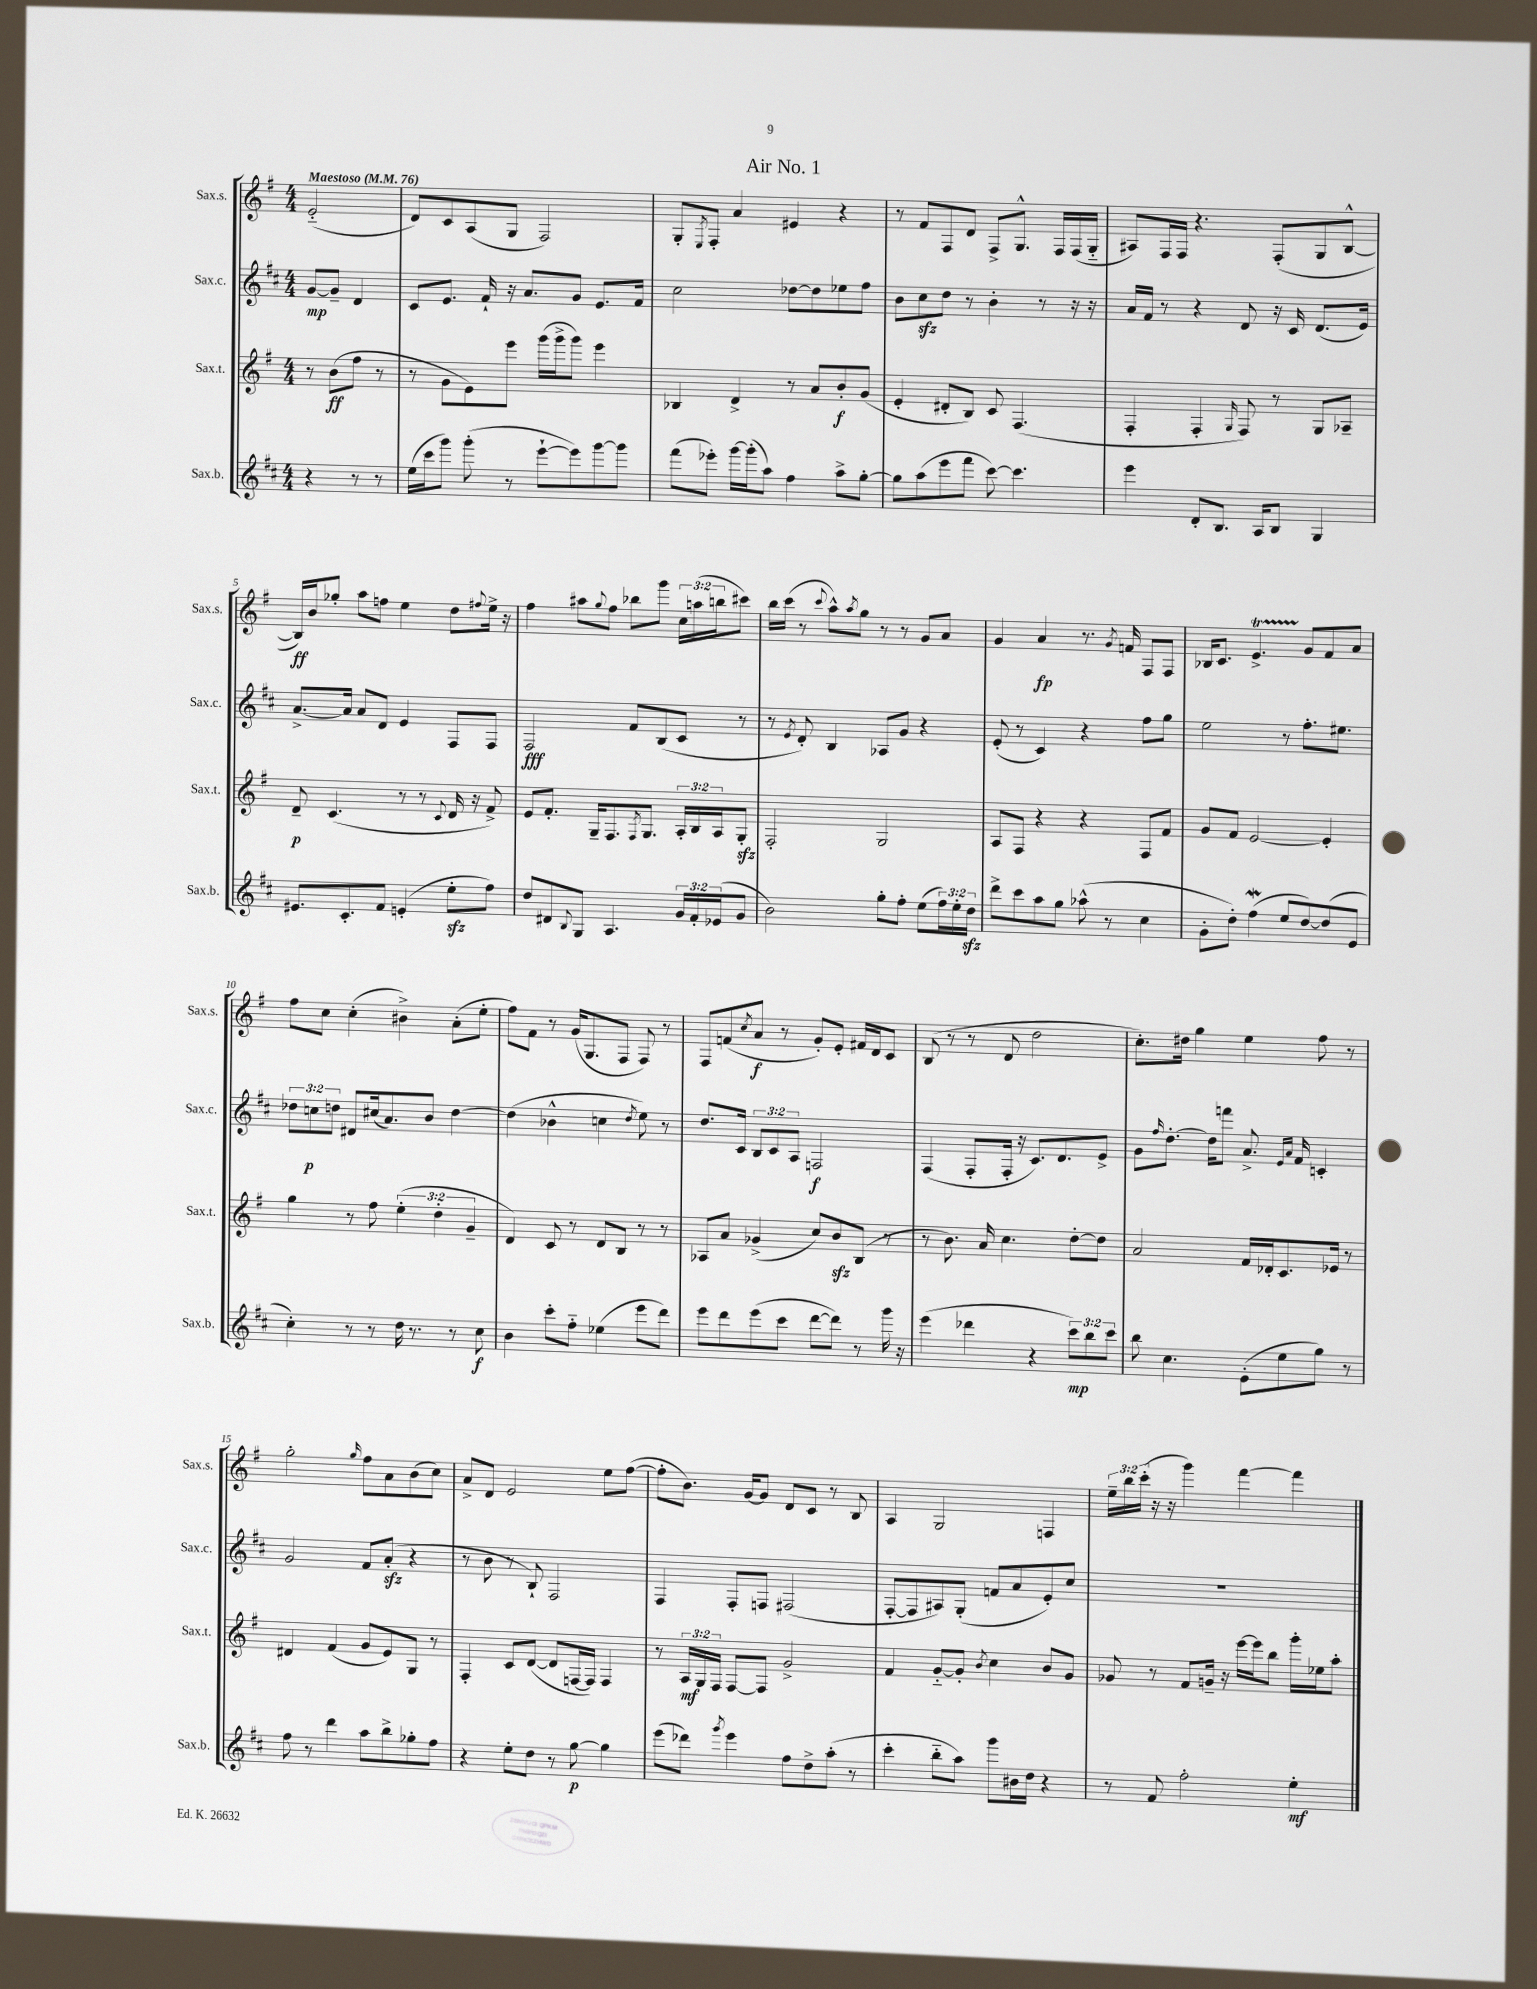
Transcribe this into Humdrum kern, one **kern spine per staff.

**kern	**dynam	**kern	**dynam	**kern	**dynam	**kern	**dynam
*part4	*part4	*part3	*part3	*part2	*part2	*part1	*part1
*staff4	*staff4	*staff3	*staff3	*staff2	*staff2	*staff1	*staff1
*I"Sax.b.	*	*I"Sax.t.	*	*I"Sax.c.	*	*I"Sax.s.	*
*I'Sax.b.	*	*I'Sax.t.	*	*I'Sax.c.	*	*I'Sax.s.	*
*clefG2	*	*clefG2	*	*clefG2	*	*clefG2	*
*k[f#c#]	*	*k[f#]	*	*k[f#c#]	*	*k[f#]	*
*M4/4	*	*M4/4	*	*M4/4	*	*M4/4	*
*MM76	*	*MM76	*	*MM76	*	*MM76	*
=	=	=	=	=	=	=	=
!	!	!	!	!	!	!LO:TX:a:B:t=Maestoso	!
4r	.	8r	.	[8g/L	mp	(2e/	.
.	.	(8b\L	ff	8g~/J]	.	.	.
8r	.	8ff#\J	.	4d/	.	.	.
8r	.	8r	.	.	.	.	.
=1	=1	=1	=1	=1	=1	=1	=1
(16ee\LL	.	8r	.	8c#/L	.	8d/L)	.
16ccc#\J	.	.	.	.	.	.	.
8ggg\J)	.	8g\L	.	8.e/J	.	8c/	.
(8ggg'\	.	8e\)	.	.	.	(8A/	.
.	.	.	.	16f#`/	.	.	.
8r	.	8eee\J	.	16r	.	8G/J	.
.	.	.	.	8.a/L	.	.	.
[8eee`\L	.	(16ggg\LL	.	.	.	2F#/)	.
.	.	16ggg^\J	.	.	.	.	.
8eee\])	.	8ggg\J)	.	8g/J	.	.	.
[8ggg\	.	4eee\	.	8.e/L	.	.	.
8ggg\J]	.	.	.	.	.	.	.
.	.	.	.	16f#/Jk	.	.	.
=2	=2	=2	=2	=2	=2	=2	=2
(8fff#\L	.	4B-X/	.	2cc#\	.	8G'/L	.
.	.	.	.	.	.	8qE/	.
8eee-X'\J)	.	.	.	.	.	8F#'/J	.
[16ggg\LL	.	4d^/	.	.	.	4a/	.
(16ggg'\J]	.	.	.	.	.	.	.
8aa\J)	.	.	.	.	.	.	.
4ff#\	.	8r	.	[8dd-X\L	.	4e#X/	.
.	.	8a/L	.	8dd-\]	.	.	.
8aa^\L	.	8b'/	f	8ee-X\	.	4r	.
[8gg'\J	.	(8g/J	.	8ff#\J	.	.	.
=3	=3	=3	=3	=3	=3	=3	=3
8gg\L]	.	4e'/	.	8b\L	.	8r	.
(8aa\	.	.	.	8cc#zz\	.	8f#/L	.
8eee\	.	8d#X'/L	.	8dd\J	.	8F#/	.
8fff#\J	.	8B/J)	.	8r	.	8d/J	.
[8ccc#\)	.	8c/	.	4b'\	.	8F#^/L	.
4.ccc#\]	.	(4.F#/	.	.	.	8.G^^/J	.
.	.	.	.	8r	.	.	.
.	.	.	.	.	.	16F#/LL	.
.	.	.	.	16r	.	(16F#/	.
.	.	.	.	16r	.	16G/JJ	.
=4	=4	=4	=4	=4	=4	=4	=4
4eee\	.	4F#'/	.	16a/LL	.	8A#X/L)	.
.	.	.	.	16f#/JJ	.	.	.
.	.	.	.	8r	.	16F#/L	.
.	.	.	.	.	.	16F#/JJ	.
8d'/L	.	4F#'/	.	4r	.	4.r	.
8.B/J	.	.	.	.	.	.	.
.	.	16qqG/	.	.	.	.	.
.	.	8F#/)	.	8d/	.	.	.
16A/KL	.	.	.	.	.	.	.
8B/J	.	8r	.	16r	.	(8F#'/L	.
.	.	.	.	16c#/	.	.	.
4G/	.	8G/L	.	(8.d/L	.	8G/	.
.	.	8A-X~/J	.	.	.	[8B^^/J	.
.	.	.	.	16e/Jk)	.	.	.
!!LO:LB:g=z
=5	=5	=5	=5	=5	=5	=5	=5
8.e#X/L	.	8d~/	p	[8.a^/L	.	16B/LL])	ff
.	.	.	.	.	.	16b/J	.
.	.	(4.c/	.	.	.	8gg-X'/J	.
8.c#'/	.	.	.	16a/Jk]	.	.	.
.	.	.	.	8a/L	.	8aa\L	.
8f#/J	.	.	.	8d/J	.	8ffn\J	.
(4en'/	.	8r	.	4e/	.	4ee\	.
.	.	8r	.	.	.	.	.
.	.	8qqc/	.	.	.	.	.
8eezz'\L	.	16d/	.	8F#/L	.	8dd\L	.
.	.	16r	.	.	.	.	.
.	.	.	.	.	.	8qqff#X/	.
8ff#\J)	.	8f#^/)	.	8F#/J	.	16ee^\Jk	.
.	.	.	.	.	.	16r	.
=6	=6	=6	=6	=6	=6	=6	=6
8dd/L	.	8e/L	.	2F#/	fff	4ff#\	.
8d#X/	.	8.f#'/J	.	.	.	.	.
8qqB/	.	.	.	.	.	.	.
8G/J	.	.	.	.	.	8aa#X\L	.
.	.	16G~/KL	.	.	.	.	.
.	.	.	.	.	.	8qqgg/	.
4.A/	.	8.F#/	.	.	.	8ff#\J	.
.	.	.	.	8f#/L	.	8bb-X\L	.
.	.	8qF#/	.	.	.	.	.
.	.	8.G/J	.	.	.	.	.
.	.	.	.	(8B/	.	8ggg\J	.
24g/LL	.	24A'/LL	.	8c#/J	.	24cc\LL	.
24f#'/	.	24B/	.	.	.	(24aan\	.
(24e-X/J	.	24A/J	.	.	.	24bbn\J	.
8g/J	.	8Gzz'/J	.	8r	.	8ccc#X\J)	.
=7	=7	=7	=7	=7	=7	=7	=7
2b\)	.	2F#'/	.	8r	.	16bb\LL	.
.	.	.	.	.	.	(16ccc\JJ	.
.	.	.	.	8qe/	.	.	.
.	.	.	.	8d'/)	.	8r	.
.	.	.	.	.	.	8qqccc/	.
.	.	.	.	4B/	.	8aa^^\L)	.
.	.	.	.	.	.	8qaa/	.
.	.	.	.	.	.	8gg\J	.
8gg'\L	.	2G/	.	8A-X/L	.	8r	.
8ff#'\J	.	.	.	8g/J	.	8r	.
(8ee\L	.	.	.	4r	.	8g/L	.
24ff#\L)	.	.	.	.	.	8a/J	.
24ee'\	.	.	.	.	.	.	.
24ddzz\JJ	.	.	.	.	.	.	.
=8	=8	=8	=8	=8	=8	=8	=8
8ddd^\L	.	8A/L	.	(8e'/	.	4g/	.
8ccc#\	.	8F#/J	.	8r	.	.	.
8aa\	.	4r	.	4c#/)	.	4a/	fp
8gg\J	.	.	.	.	.	.	.
(8aa-X^^\	.	4r	.	4r	.	8.r	.
8r	.	.	.	.	.	.	.
.	.	.	.	.	.	8qg/	.
.	.	.	.	.	.	16fn/	.
4cc#\	.	8F#/L	.	8ff#\L	.	8F#/L	.
.	.	8f#/J	.	8gg\J	.	8F#/J	.
=9	=9	=9	=9	=9	=9	=9	=9
8g'\L	.	8g/L	.	2ee\	.	16B-X/KL	.
.	.	.	.	.	.	8.c/J	.
8dd'\J)	.	8f#/J	.	.	.	.	.
(4ff#W\	.	[2e/	.	.	.	4.eT^/	.
8ee/L	.	.	.	8r	.	.	.
[8dd/)	.	.	.	8.ff#'\L	.	8g/L	.
(8dd/]	.	4e'/]	.	.	.	8f#/	.
.	.	.	.	8.ee#X\J	.	.	.
8e/J	.	.	.	.	.	8a/J	.
!!LO:LB:g=z
=10	=10	=10	=10	=10	=10	=10	=10
4cc#'\)	.	4gg\	.	12dd-X\L	.	8ff#\L	.
.	.	.	.	12ccn\	p	.	.
.	.	.	.	.	.	8cc\J	.
.	.	.	.	12ddn\J	.	.	.
8r	.	8r	.	8d#X/L	.	(4cc'\	.
8r	.	8ff#\	.	(16cc#X/k	.	.	.
.	.	.	.	8.a/)	.	.	.
16dd\	.	(6ee'\	.	.	.	4b#X^\)	.
8.r	.	.	.	.	.	.	.
.	.	.	.	8b/J	.	.	.
.	.	6dd'\	.	.	.	.	.
8r	.	.	.	[4dd\	.	(8a'\L	.
.	.	6g~/	.	.	.	.	.
8cc#\	f	.	.	.	.	8ee'\J	.
=11	=11	=11	=11	=11	=11	=11	=11
4b\	.	4d/)	.	(4dd\]	.	8ff#\L)	.
.	.	.	.	.	.	8f#\J	.
8ccc#'\L	.	8c/	.	4b-X^^\	.	8r	.
8ff#\J	.	8r	.	.	.	(16g/KL	.
.	.	.	.	.	.	8.G/	.
(4ee-X\	.	8d/L	.	4ccn\	.	.	.
.	.	8B/J	.	.	.	8F#/J	.
.	.	.	.	8qdd/	.	.	.
8eee\L	.	8r	.	8ee\)	.	8F#/)	.
8ddd\J)	.	8r	.	8r	.	8r	.
=12	=12	=12	=12	=12	=12	=12	=12
8eee\L	.	8A-X/L	.	8.dd/L	.	8F#/L	.
8ddd\	.	8a/J	.	.	.	(8fn/	.
.	.	.	.	16c#/Jk	.	.	.
.	.	.	.	.	.	8qcc/	.
(8eee\	.	(4g-X^/	.	12B/L	.	8a/J	f
.	.	.	.	12c#/	.	.	.
8ccc#\J	.	.	.	.	.	8r	.
.	.	.	.	12A/J	.	.	.
[8ddd\L	.	8cc/L)	.	2Fn/	f	8g'/L)	.
8ddd\J])	.	8bzz/	.	.	.	8e'/J	.
8r	.	(8B/J	.	.	.	16f#X/LL	.
.	.	.	.	.	.	16d/J	.
16ggg\	.	8r	.	.	.	8c/J	.
16r	.	.	.	.	.	.	.
=13	=13	=13	=13	=13	=13	=13	=13
(4eee\	.	8r	.	(4F#/	.	(8B/	.
.	.	8.b\)	.	.	.	8r	.
4ddd-X\	.	.	.	8F#'/L	.	8r	.
.	.	16a/	.	.	.	.	.
.	.	4.cc\	.	16F#'/Jk	.	8d/	.
.	.	.	.	16r	.	.	.
4r	.	.	.	8.c#/L)	.	2dd\	.
.	.	.	.	8.d/	.	.	.
12ccc#\L)	mp	[8dd'\L	.	.	.	.	.
12bb\	.	.	.	.	.	.	.
.	.	8dd\J]	.	8e^/J	.	.	.
12ccc#\J	.	.	.	.	.	.	.
=14	=14	=14	=14	=14	=14	=14	=14
8bb\	.	2a/	.	8g\L	.	8.cc'\L)	.
.	.	.	.	16qqff#/	.	.	.
4.cc#\	.	.	.	[8.dd'\J	.	.	.
.	.	.	.	.	.	16dd#X\Jk	.
.	.	.	.	.	.	4gg\	.
.	.	.	.	16dd\KL]	.	.	.
.	.	.	.	8fffn\J	.	.	.
(8e'\L	.	16f#/LL	.	8.a^/	.	4ee\	.
.	.	16d-X'/J	.	.	.	.	.
8ee\	.	8.c/	.	.	.	.	.
.	.	.	.	16qqe/LL	.	.	.
.	.	.	.	16qqa/JJ	.	.	.
.	.	.	.	16f#/	.	.	.
8gg\J)	.	.	.	4cn'/	.	8ff#\	.
.	.	16e-X/Jk	.	.	.	.	.
8r	.	8r	.	.	.	8r	.
!!LO:LB:g=z
=15	=15	=15	=15	=15	=15	=15	=15
8ff#\	.	4d#X/	.	2g/	.	2gg'\	.
8r	.	.	.	.	.	.	.
4ddd\	.	(4f#/	.	.	.	.	.
.	.	.	.	.	.	16qqgg/	.
8aa\L	.	8g/L	.	8f#/L	.	8ff#\L	.
8bb^\	.	8e/)	.	(8azz'/J	.	8a\	.
8gg-X'\	.	8G/J	.	4r	.	(8b\	.
8ff#\J	.	8r	.	.	.	8cc\J)	.
=16	=16	=16	=16	=16	=16	=16	=16
4r	.	4F#'/	.	8r	.	8a^/L	.
.	.	.	.	8b\	.	8d/J	.
8ee'\L	.	8c/L	.	8r	.	2e/	.
8dd\J	.	([8d/J	.	8B`/)	.	.	.
8r	.	8d/L]	.	2F#/	.	.	.
[8gg\	p	[16Fn/L	.	.	.	.	.
.	.	16F/JJ])	.	.	.	.	.
4gg\]	.	4F/	.	.	.	8ee\L	.
.	.	.	.	.	.	([8ff#\J	.
=17	=17	=17	=17	=17	=17	=17	=17
(8eee\L	.	8r	.	4F#/	.	8ff#'\L]	.
8ddd-X\J)	.	24A/LL	mf	.	.	8.b\J)	.
.	.	24G/	.	.	.	.	.
.	.	24F#/JJ	.	.	.	.	.
8qggg/	.	.	.	.	.	.	.
4eee\	.	[8F#/L	.	8F#'/L	.	.	.
.	.	.	.	.	.	[16g/KL	.
.	.	8F#/J]	.	8Fn/J	.	8g/J]	.
8ff#\L	.	2g^/	.	(2F#X/	.	8d/L	.
8dd^\	.	.	.	.	.	8c/J	.
(8aa'\J	.	.	.	.	.	8r	.
8r	.	.	.	.	.	8B/	.
=18	=18	=18	=18	=18	=18	=18	=18
4ccc#'\	.	4f#/	.	[8F#'/L	.	4A/	.
.	.	.	.	8F#/]	.	.	.
8bb\L	.	[8g/L	.	8A#X/)	.	2G/	.
8aa\J)	.	8g'/J]	.	(8G'/J	.	.	.
.	.	8qb/	.	.	.	.	.
8ggg\L	.	4cc\	.	8fn/L	.	.	.
16b#X\L	.	.	.	8a/	.	.	.
16dd\JJ	.	.	.	.	.	.	.
4r	.	8b/L	.	8e'/)	.	4Fn/	.
.	.	8g/J	.	8cc#/J	.	.	.
=19	=19	=19	=19	=19	=19	=19	=19
8r	.	8g-X/	.	1r	.	24ee~\LL	.
.	.	.	.	.	.	24bb\	.
.	.	.	.	.	.	(24ccc'\JJ	.
8f#/	.	8r	.	.	.	16r	.
.	.	.	.	.	.	16r	.
2ff#'\	.	8f#/L	.	.	.	4ggg\)	.
.	.	16gn~/Jk	.	.	.	.	.
.	.	16r	.	.	.	.	.
.	.	[16eee\LL	.	.	.	[4fff#\	.
.	.	16eee\J]	.	.	.	.	.
.	.	8bb\J	.	.	.	.	.
4ee'\	mf	16ggg'\LL	.	.	.	4fff#\]	.
.	.	16ee-X\J	.	.	.	.	.
.	.	8aa'\J	.	.	.	.	.
==	==	==	==	==	==	==	==
*-	*-	*-	*-	*-	*-	*-	*-
